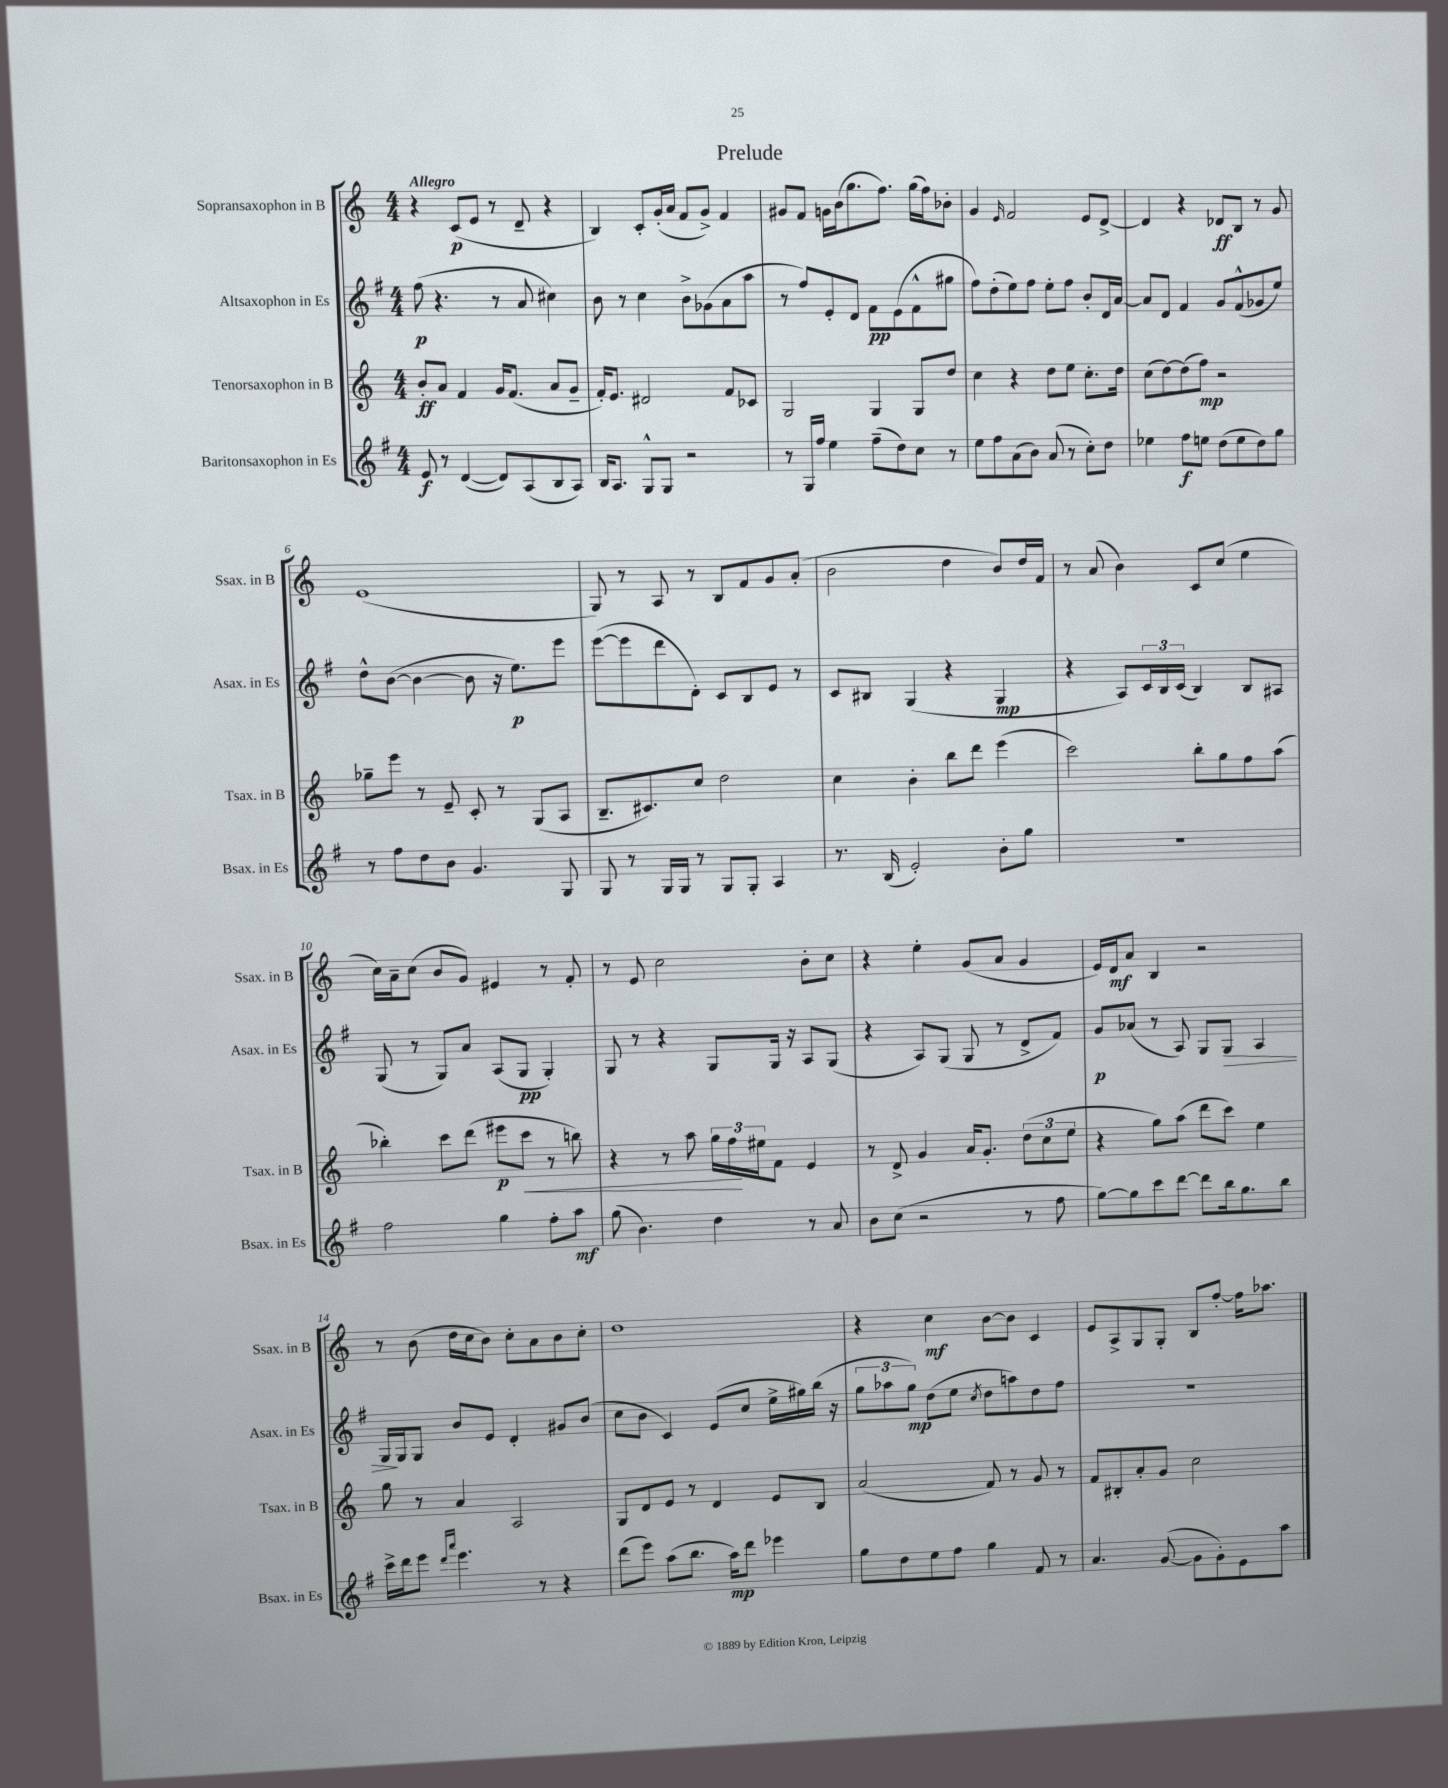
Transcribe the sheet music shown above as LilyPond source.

\header { title = "Prelude" }
<<
\new StaffGroup <<
\new Staff = "s0" \with { instrumentName = "Sopransaxophon in B" shortInstrumentName = "Ssax. in B" } {
    \clef treble \key c \major \numericTimeSignature \time 4/4 \tempo "Allegro"
    r4 c'8\p( e'8 r8 d'8-- r4 |
    b4) c'8-. g'16-.( a'16 f'8 g'8->) f'4 |
    gis'8 f'8 g'16 b'16( g''8. f''8.) g''16( f''16) bes'8-. |
    g'4 \grace { e'16 } f'2 e'8 d'8~-> |
    d'4 r4 des'8\ff b8 r8 g'8 |
    e'1( |
    g8) r8 a8 r8 b8 f'8 g'8 a'8-.( |
    b'2 d''4 b'8) d''16 f'16 |
    r8 a'8( b'4) c'8 c''8( e''4 |
    c''16) a'16-- c''8( b'8 g'8) eis'4 r8 f'8-. |
    r8 e'8 c''2 b'8-. c''8 |
    r4 e''4-. g'8( a'8 g'4 |
    e'16) d'16\mf a'8 b4 r2 |
    r8 b'8( d''16 c''16 b'8) c''8-. a'8 b'8 c''8-. |
    d''1 |
    r4 c''4\mf b'8~ b'8 c'4 |
    e'8 a8-> g8 g8-. b8 f''8~-. f''16 aes''8. \bar "|." |
}
\new Staff = "s1" \with { instrumentName = "Altsaxophon in Es" shortInstrumentName = "Asax. in Es" } {
    \clef treble \key g \major \numericTimeSignature \time 4/4
    fis''8\p( r4. r8 a'8 cis''4) |
    b'8 r8 c''4 b'8-> ges'8( a'8 a''8 |
    r8 fis''8) e'8-. d'8 fis'8\pp e'8( fis'8-^ gis''8 |
    fis''8) d''8-.( e''8) fis''8 e''8-. fis''8 b'8-. d'16 a'16~ |
    a'8 d'8 fis'4 g'8 fis'8-^( ges'8 e''8) |
    d''8-^ b'8~( b'4~ b'8 r16 e''8.\p) e'''8 |
    e'''8~( e'''8 d'''8 d'8-.) c'8 b8 e'8 r8 |
    c'8 bis8 g4( r4 g4\mp |
    r4 a8) \tuplet 3/2 { c'16 b16 c'16( } b4) b8 ais8 |
    g8( r8 g8) a'8 a8( g8\pp g4-.) |
    g8 r8 r4 g8 g16 r16 a8 g8( |
    r4 a8) g8( g8 r8 d'8-> fis'8) |
    g'8\p aes'8( r8 a8) g8 g8\> a4 |
    g16\! g16 g8 b'8 e'8 d'4-. gis'8 b'8( |
    c''8 b'8 c'4) e'8( c''8 e''16-> gis''16) b''16( r16 |
    \tuplet 3/2 { g''8 aes''8 g''8\mp) } d''8( e''8 \acciaccatura { c''8 } d''8 a''8) d''8 fis''8 |
    R1 \bar "|." |
}
\new Staff = "s2" \with { instrumentName = "Tenorsaxophon in B" shortInstrumentName = "Tsax. in B" } {
    \clef treble \key c \major \numericTimeSignature \time 4/4
    b'8-.\ff a'8 f'4 g'16 f'8.( a'8 g'8-- |
    f'16-.) e'8. dis'2 f'8 ces'8 |
    g2 g4 g8 d''8 |
    c''4 r4 d''8 e''8 c''8.-. d''16 |
    c''8( d''8~) d''8( f''8\mp) r2 |
    ges''8-- e'''8 r8 e'8-- c'8-. r8 g8( a8 |
    b8.-- cis'8.) c''8 d''2 |
    c''4 b'4-. b''8 d'''8 e'''4( |
    c'''2) b''8-. g''8 f''8 a''8( |
    bes''4-.) c'''8 d'''8( eis'''8\p c'''8\< r8 b''8) |
    r4 r8 a''8 \tuplet 3/2 { g''16 f''16\! eis''16 } f'8 e'4 |
    r8 d'8-> g'4 a'16 g'8.-. \tuplet 3/2 { d''8( c''8 e''8 } |
    r4 g''8) a''8( d'''8 c'''8) e''4 |
    g''8 r8 a'4 a2 |
    g8 d'8 e'8 r8 d'4 e'8 b8 |
    a'2( f'8) r8 g'8 r8 |
    f'8 bis8-. a'8-. g'8 c''2 \bar "|." |
}
\new Staff = "s3" \with { instrumentName = "Baritonsaxophon in Es" shortInstrumentName = "Bsax. in Es" } {
    \clef treble \key g \major \numericTimeSignature \time 4/4
    e'8\f r8 d'4~( d'8) a8( b8 a8) |
    b16 a8. g8-^ g8 r2 |
    r8 g16 fis''16 e''4 fis''8--( d''8) c''8 r8 |
    e''8 fis''8 a'8( b'8) a'8( r8 c''8-.) d''8 |
    ees''4 fis''8\f e''8 d''8( e''8 d''8) g''8 |
    r8 fis''8 d''8 b'8 g'4. g8 |
    g8 r8 g16 g16 r8 g8 g8-. a4 |
    r8. b16( e'2-.) b'8-. g''8 |
    R1 |
    fis''2 g''4 fis''8-. a''8\mf |
    g''8( b'4.) d''4 r8 a'8 |
    b'8 c''8( r2 r8 fis''8 |
    g''8~) g''8 c'''8 d'''8~ d'''8 b''16 g''8. b''8 |
    c'''16-> d'''16 e'''8 \grace { d'''16 a'''16 } e'''4. r8 r4 |
    d'''8( e'''8) a''8( b''8. a''16\mp) d'''8 ees'''4 |
    g''8 d''8 e''8 fis''8 g''4 fis'8 r8 |
    a'4. g'8~( g'8 g'8-.) e'8 a''8 \bar "|." |
}
>>
>>
